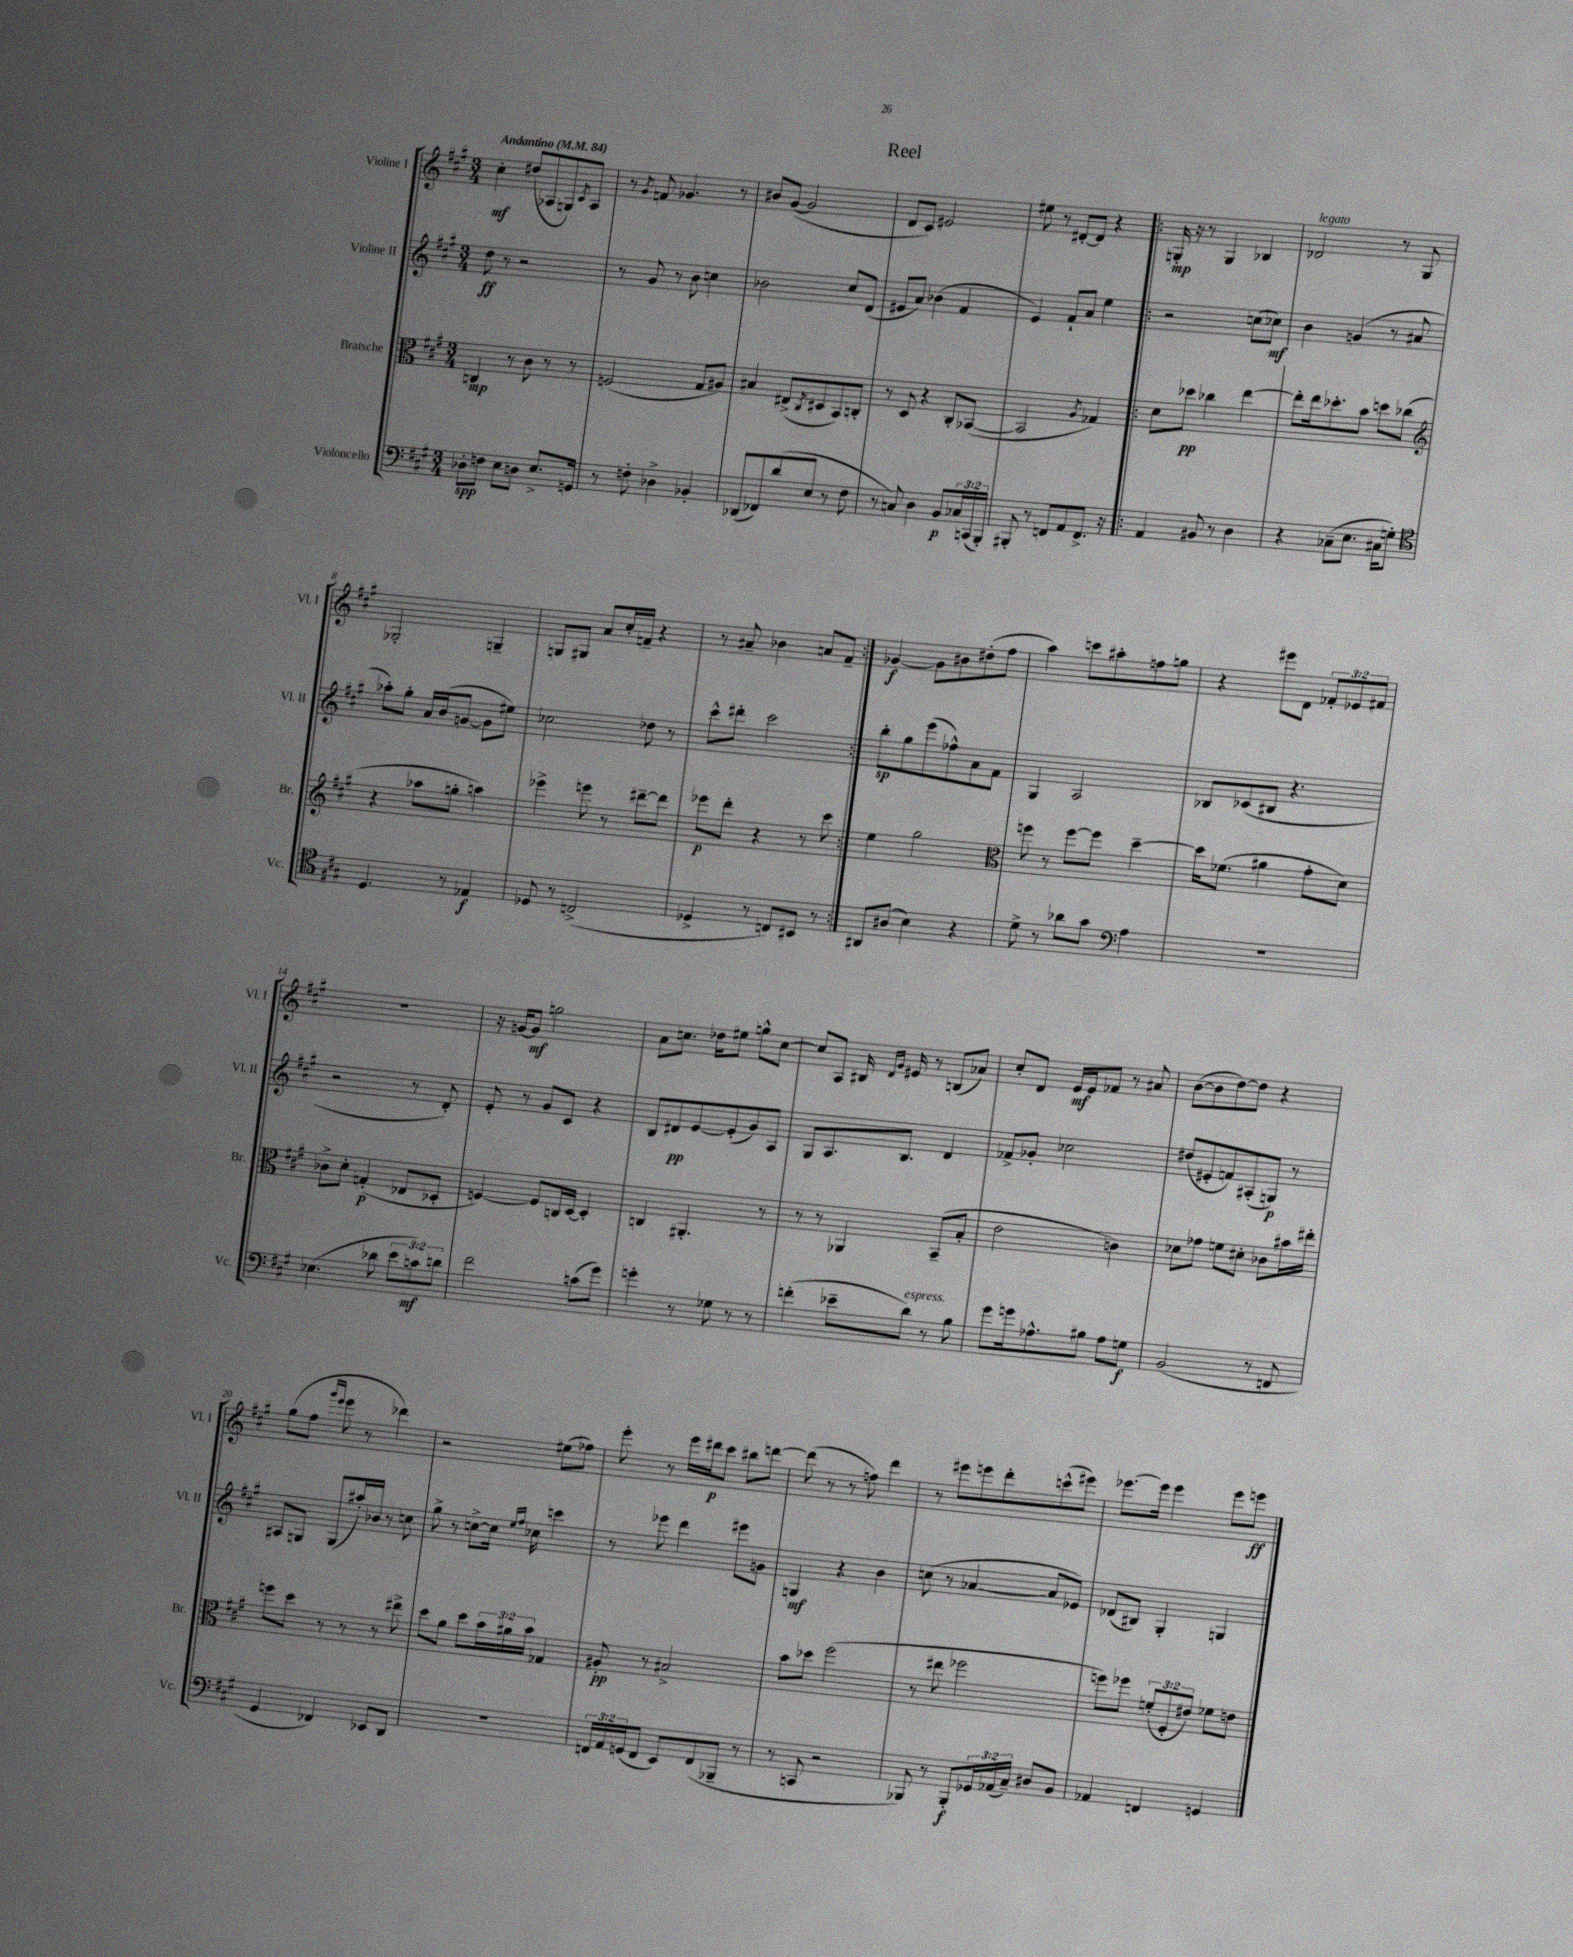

**kern	**kern	**kern	**kern
*staff4	*staff3	*staff2	*staff1
*clefF4	*clefC3	*clefG2	*clefG2
*k[f#c#g#]	*k[f#c#g#]	*k[f#c#g#]	*k[f#c#g#]
*M3/4	*M3/4	*M3/4	*M3/4
*MM84	*MM84	*MM84	*MM84
8D-'	4C	8dd	4cc#'
8F	.	8r	.
8E	8r	2r	(8dd#
8D	8c#	.	8A-
8.E^	8r	.	8G)
.	.	.	8qc#
.	8r	.	8A-
16GG	.	.	.
=	=	=	=
8r	(2F	8r	8r
.	.	.	8qg#
8F'	.	8g#	8f
4D-^	.	8r	4.g-
.	.	8b	.
4BB-'	8G#	4cc	.
.	8A#)	.	8r
=	=	=	=
(8DD-	4B#	2b-	8b#
8FF-)	.	.	([8g#
(8d	(8E#^	.	2g#]
.	8qC#	.	.
8E	8D#	.	.
8r	8BB)	8cc#	.
8F#	8C'	(8d	.
=	=	=	=
8r	8r	8e#	8d
8C)	8D	8a)	8c#)
4D	4r	(4b-	2e#
8BB	8C#'	4f#	.
24C-	([8BB-	.	.
(24CC	.	.	.
24BBB')	.	.	.
=	=	=	=
8BBB#'	2BB-]	4e)	8ee#
8r	.	.	8r
8FF	.	8f#`	[8d#'
8AA	.	8a	8d#]
.	8qA	.	.
8.FF^	4G-)	4ee	4r
16r	.	.	.
=!|:	=!|:	=!|:	=!|:
4AA	8d	2r	16G'
.	.	.	16r
.	8dd-	.	8r
8BB#	4cc-	.	4G
8r	.	.	.
4D	[4ee	(8cc	4B-
.	.	8cc-)	.
=	=	=	=
4r	8ee']	4b	2d-
.	16ee	.	.
.	8.dd-'	.	.
(8C-~	.	(4g	.
8.E	8b	.	.
.	8dd	8r	8r
16C#	.	.	.
8G')	(8cc-	8a#	8G#
=	=	=	=
*clefC4	*clefG2	*	*
4.D	4r	8aa-')	2G-'
.	.	8gg#'	.
.	8aa-	16a	.
.	.	(16b	.
8r	8gg'	[8g	.
4E-	4aa)	8g]	4G~
.	.	8ee#)	.
=	=	=	=
8D-	4eee-^	2cc-	8G
8r	.	.	8G#
(2C^	8eee	.	8a
.	8r	.	16cc#'
.	.	.	16f~
.	[8ddd#~	8dd-	4r
.	8ddd#]	8r	.
=	=	=	=
4D-^	8eee-	8ccc#^^	8r
.	8ddd'	8ddd#'	8a#~
8r	4r	2ccc#	4b-
8C)	.	.	.
8BB#	8r	.	8a
8r	8ccc#	.	8f#~
=:|!	=:|!	=:|!	=:|!
8AA#	4ee	8bb'	[4g-
(8A#	.	8gg#	.
4B)	2gg#	(8eee	8g-]
.	.	8ff-^^)	8b#
4r	.	8a	(8dd#'
.	.	8f#	8ff#
=	=	=	=
*	*clefC3	*	*
8d^	8ff	4G#	4aa)
8r	8r	.	.
8a-	[8ff	2A	8ccc
8g#	8ff]	.	8aa#'
*clefF4	*	*	*
4A	[4dd~	.	8ff
.	.	.	8gg
=	=	=	=
2.r	16dd]	8B-	4r
.	(8.f-	.	.
.	.	(8c-	.
.	4a#	8B#	8eee#
.	.	4.r	8d
.	8g#'	.	12f-'
.	.	.	12e-
.	8d)	.	.
.	.	.	12f#
=	=	=	=
(4.E-	8c-^	2r	2.r
.	8d'	.	.
.	(4G'	.	.
8d-	.	.	.
12e	8E-	8r	.
12c)	.	.	.
.	8D-'	8d')	.
12d	.	.	.
=	=	=	=
2f#	[4F)	8e'	16r
.	.	.	[16g
.	.	8r	8g]
.	8F]	8g#	2gg
.	16C	8c#	.
.	[16D	.	.
(8c	4D']	4r	.
8g#)	.	.	.
=	=	=	=
4g'	4C	8B	8a
.	.	8d#	8.cc
8r	4.AA#'	[8e	.
.	.	.	16dd-
8G-	.	(8e']	8ee#
8r	.	8g#)	8gg^^
8r	8r	8A	[8cc
=	=	=	=
(4f'	8r	8G#	8cc]
.	8r	8.A	8A
8e-~	4AA-	.	16B#
.	.	.	16qqd
.	.	.	16qqg#
.	.	8.B	16e#
8d)	.	.	8r
8r	(8BB~	4d	(8B
8B	8B'	.	8a-)
=	=	=	=
8g#	2e	8f-^	8cc#'
16g	.	8g-'	8d
8.A-^^	.	.	.
.	.	2cc-	16e
.	.	.	16e
8B#	.	.	8f-
8A-	4c)	.	8r
8G	.	.	8a#
=	=	=	=
(2BB	8d-	(8dd#	([8b
.	8g-	8e#'	8b]
.	8f	8f)	[8dd)
.	8d#'	(8A#'	8dd]
8r	8c-	8G)	4r
8FF	16b#	8r	.
.	16ee#'	.	.
=	=	=	=
4GG#	8ff	8A#	(8gg#
.	8dd	8G	8ff#
.	.	.	16qqggg#
.	.	.	16qqeee
4FF-)	8r	(8G	8eee
.	8r	16aa#')	8r
.	.	16b-	.
8EE-	8r	8r	4ddd-)
8DD	8ee#^	8cc	.
=	=	=	=
2.r	8dd	8gg#^	2r
.	8a	8r	.
.	8dd	[8cc^	.
.	24b	16cc]	.
.	24a#	.	.
.	.	16qqee	.
.	.	16qqff#	.
.	.	16cc-	.
.	24b	.	.
.	4G-	4ccc	(8ee#
.	.	.	8ff-)
=	=	=	=
24FF	8A#'	8r	8eee'
24AA	.	.	.
(24GG	.	.	.
8FF	8r	8eee-	8r
8EE)	2B#^	4ddd	16eee
.	.	.	16ddd#
(8FF	.	.	8ccc#
8BBB-~	.	8eee#	8bb#
8r	.	8g	[8ddd
=	=	=	=
8r	8b	4G	(8ddd]
8CC	8dd-	.	8r
2r	(2ff#	4r	8r
.	.	.	8ff)
.	.	4b	4ddd
=	=	=	=
8BBB-)	8r	(8cc	8r
8r	8ee#	8r	8eee#
8BBB-'	2ff-	[4a-	8eee
24GG-	.	.	8ddd'
(24AA-	.	.	.
24C#~)	.	.	.
8D#	.	8a-]	(8ccc^^
8BB	.	8e-)	8eee#)
=	=	=	=
4AA-	8ff)	(8d-	[8.eee-
.	8ff-	8B#)	.
.	.	.	16eee-]
4FF	(12f'	4G#'	4eee-
.	12F#'	.	.
.	12e#)	.	.
4GG	8f-	4G	8eee-
.	8e	.	8eee
==	==	==	==
*-	*-	*-	*-
